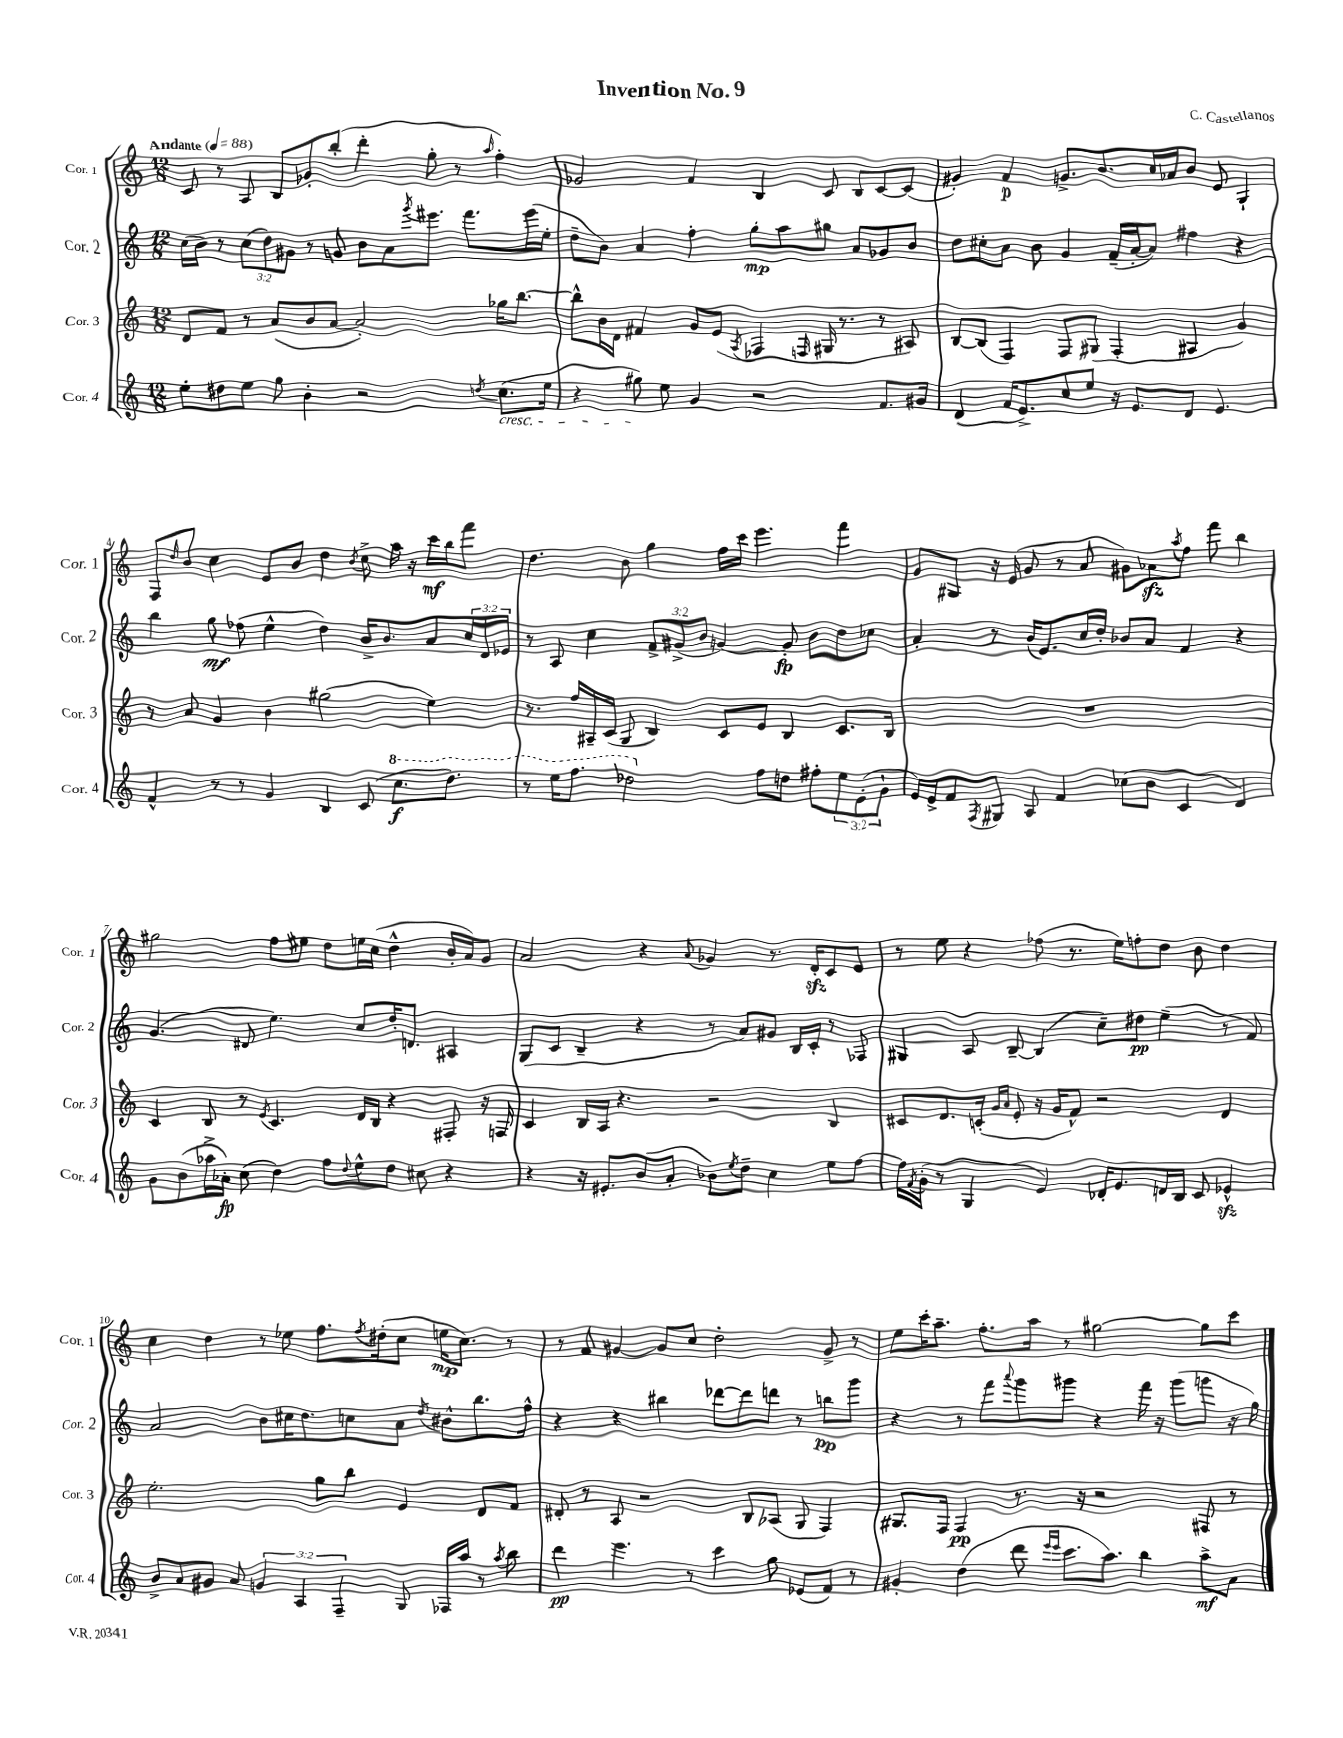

**kern	**kern	**kern	**kern
*staff4	*staff3	*staff2	*staff1
*clefG2	*clefG2	*clefG2	*clefG2
*k[]	*k[]	*k[]	*k[]
*M12/8	*M12/8	*M12/8	*M12/8
*MM88	*MM88	*MM88	*MM88
8ee'	8d	(16cc	8c
.	.	16b)	.
8dd#	8f	8r	8r
8ee	8r	(12cc	8A
.	.	12dd)	.
8gg	(8a	.	8B
.	.	12g#	.
4b'	8b	8r	8g-'
.	[8a	8g	(8bb'
2r	2a'])	8b	4ddd'
.	.	8a	.
.	.	8qggg	.
.	.	8.eee#	8gg'
.	.	.	8r
.	.	8.fff	.
8qdd	.	.	16qqaa
(8.cc	16gg-	.	4ff')
.	[8.bb	.	.
.	.	(16eee#	.
16ee	.	16ee'	.
=	=	=	=
4r	8bb^^]	8dd~	2g-
.	16b	8b)	.
.	16d	.	.
8gg#)	4f#	4a	.
8ee	.	.	.
4g	8g	4ff'	4f
.	(8e	.	.
.	8qA	.	.
2r	4F-	8gg'	4B
.	.	8aa	.
.	16qqF	.	.
.	16G#	8gg#	8c
.	8.r	.	.
.	.	8a	8B
8.f	8r	8g-	[8c
.	8A#)	8b	(8c]
16g#	.	.	.
=	=	=	=
(4d	[8B	8dd	4g#')
.	(8B]	8cc#'	.
16f	4F)	8a	4f
8.e^)	.	.	.
.	.	8b	.
8cc	8F	4g	8.g^
8ee	(8G#	.	.
.	.	.	8.b
16r	4F'	(16f~	.
8.e	.	[16a'	.
.	.	8a])	16cc
.	.	.	16a-
8d	4A#	4ff#	8b
4.e	.	.	8e
.	4g)	4r	4G`
=	=	=	=
4f^^	8r	4bb	8F
.	.	.	16qqdd
.	8a	.	8b
8r	4g	8gg	4cc
8r	.	(8ff-	.
4g	4b	4ee^^	8e
.	.	.	8b
4B	(2gg#	4dd)	4dd
.	.	.	8qb
(8c	.	16b^	8cc^
.	.	8.b	.
8.ccc	.	.	16aa
.	.	.	16r
.	4ee)	8a	16ccc
8.ddd)	.	.	16bb
.	.	24cc	8fff
.	.	24d	.
.	.	24e-	.
=	=	=	=
8r	8.r	8r	4.dd
16eee	.	8A	.
8.fff	16ff	.	.
.	16A#~	4cc	.
.	(16c	.	.
2ddd-	8G	.	8b
.	4B)	12f^	4gg
.	.	(12g#^	.
.	.	12b	.
.	8c	[4g)	16ff
.	.	.	16ccc
8ff	8e	.	4.eee
8dd	4B	8g']	.
8ff#'	.	8b	.
12ee	8.c	8dd	4fff
(12e'	.	.	.
.	.	8cc-	.
12g`	.	.	.
.	16B	.	.
=	=	=	=
16e)	1.r	4a'	8g
16e^	.	.	.
8f	.	.	8G#
8qF	.	.	.
8G#	.	8r	16r
.	.	.	(16e
8A	.	(16b	8g
.	.	8.e)	.
4f	.	.	8r
.	.	16cc	8a
.	.	16dd'	.
(8cc-	.	8b-	8g#)
8b	.	8a	8a-
.	.	.	8qaa
4c	.	4f	8ff
.	.	.	8fff
4d)	.	4r	4bb
=	=	=	=
8g	4c	(4.g	2gg#
(8b	.	.	.
16aa-^	8B	.	.
16a-')	.	.	.
(8cc	8r	8d#	.
.	8qe	.	.
4dd)	4.c	4.ee)	8ff
.	.	.	8ee#
8ff	.	.	8dd
8qqdd	.	.	.
8ee^^	16d	8cc	16ee
.	16B	.	(16cc
8dd	4r	16dd'	4dd^^
.	.	8.d	.
8cc#	.	.	.
4r	8F#'	4A#	16b'
.	.	.	16a)
.	16r	.	8g
.	16F	.	.
=	=	=	=
4r	4c	(8G	2a
.	.	8c	.
16r	16B	4B~	.
8.e#'	16A	.	.
.	4.r	.	.
(8b	.	4r	4r
8a'	.	.	.
.	.	.	8qqa
8b-)	2r	8r	4g-
8qee	.	.	.
8dd~	.	8a)	.
4cc	.	8g#	8.r
.	.	16B	.
.	.	16c'	16d'
8ee	4B	8r	8c
[8ff	.	8F-	8e
=	=	=	=
16ff]	8c#	4G#	8r
8qf	.	.	.
(16g'	.	.	.
8r	8.d	.	8ee
4G	.	8A	4r
.	(16c'	.	.
.	16qqg	.	.
.	16qqa	.	.
.	8e'	[8B~	.
4e)	16r	(4B]	(8ff-
.	16g	.	.
.	8f^^)	.	8.r
16d-'	2r	8cc~)	.
8.e	.	.	16ee)
.	.	8dd#	8ff'
16d	.	(4ee~	8dd
16B	.	.	.
8c	.	.	8b
4e-^^	4d	8r	4dd
.	.	8f)	.
=	=	=	=
8b^	2.ee'	2a	4cc
8a	.	.	.
8g#	.	.	4dd
8a	.	.	.
6g	.	8b	8r
.	.	16cc#	8ee-
6A	.	.	.
.	.	8.dd	.
.	8gg	.	8.ff
6F~	.	.	.
.	8bb	8cc	.
.	.	.	8qff
.	.	.	(16dd#'
8G	4e	8a	8cc
.	.	8qdd	.
16F-	.	8b#^^	16ee
16aa	.	.	8.cc)
8r	8d	8.bb	.
8qaa	.	.	.
8bb	8f	.	8r
.	.	16ff^^	.
=	=	=	=
4ddd	8d#'	4r	8r
.	8r	.	8f
4.eee	8A	4r	[4g#
.	2r	.	.
.	.	4bb#	8g#]
8r	.	.	8cc
4ccc	.	[8ddd-	2dd'
.	8B	8ddd-]	.
8gg	(8A-	8ddd	.
(8e-	8G	8r	.
8f)	4F)	8bb	8g#^
8r	.	8ggg	8r
=	=	=	=
4g#'	8.G#	4r	8ee
.	.	.	16ccc'
.	16F	.	8.aa~
(4dd	4F	8r	.
.	.	8fff	8.ff'
.	.	8qqaaa	.
8ddd	8.r	8ggg	.
.	.	.	16aa
16qqeee	.	.	.
16qqeee	.	.	.
8.ccc	.	8ggg#	8r
.	16r	.	.
.	2r	4r	[2gg#
8.aa)	.	.	.
4bb	.	16fff	.
.	.	16r	.
.	.	(8ggg#	.
8aa^	8F#	8ggg	8gg#]
8a	8r	16r	8ccc
.	.	16gg)	.
==	==	==	==
*-	*-	*-	*-
